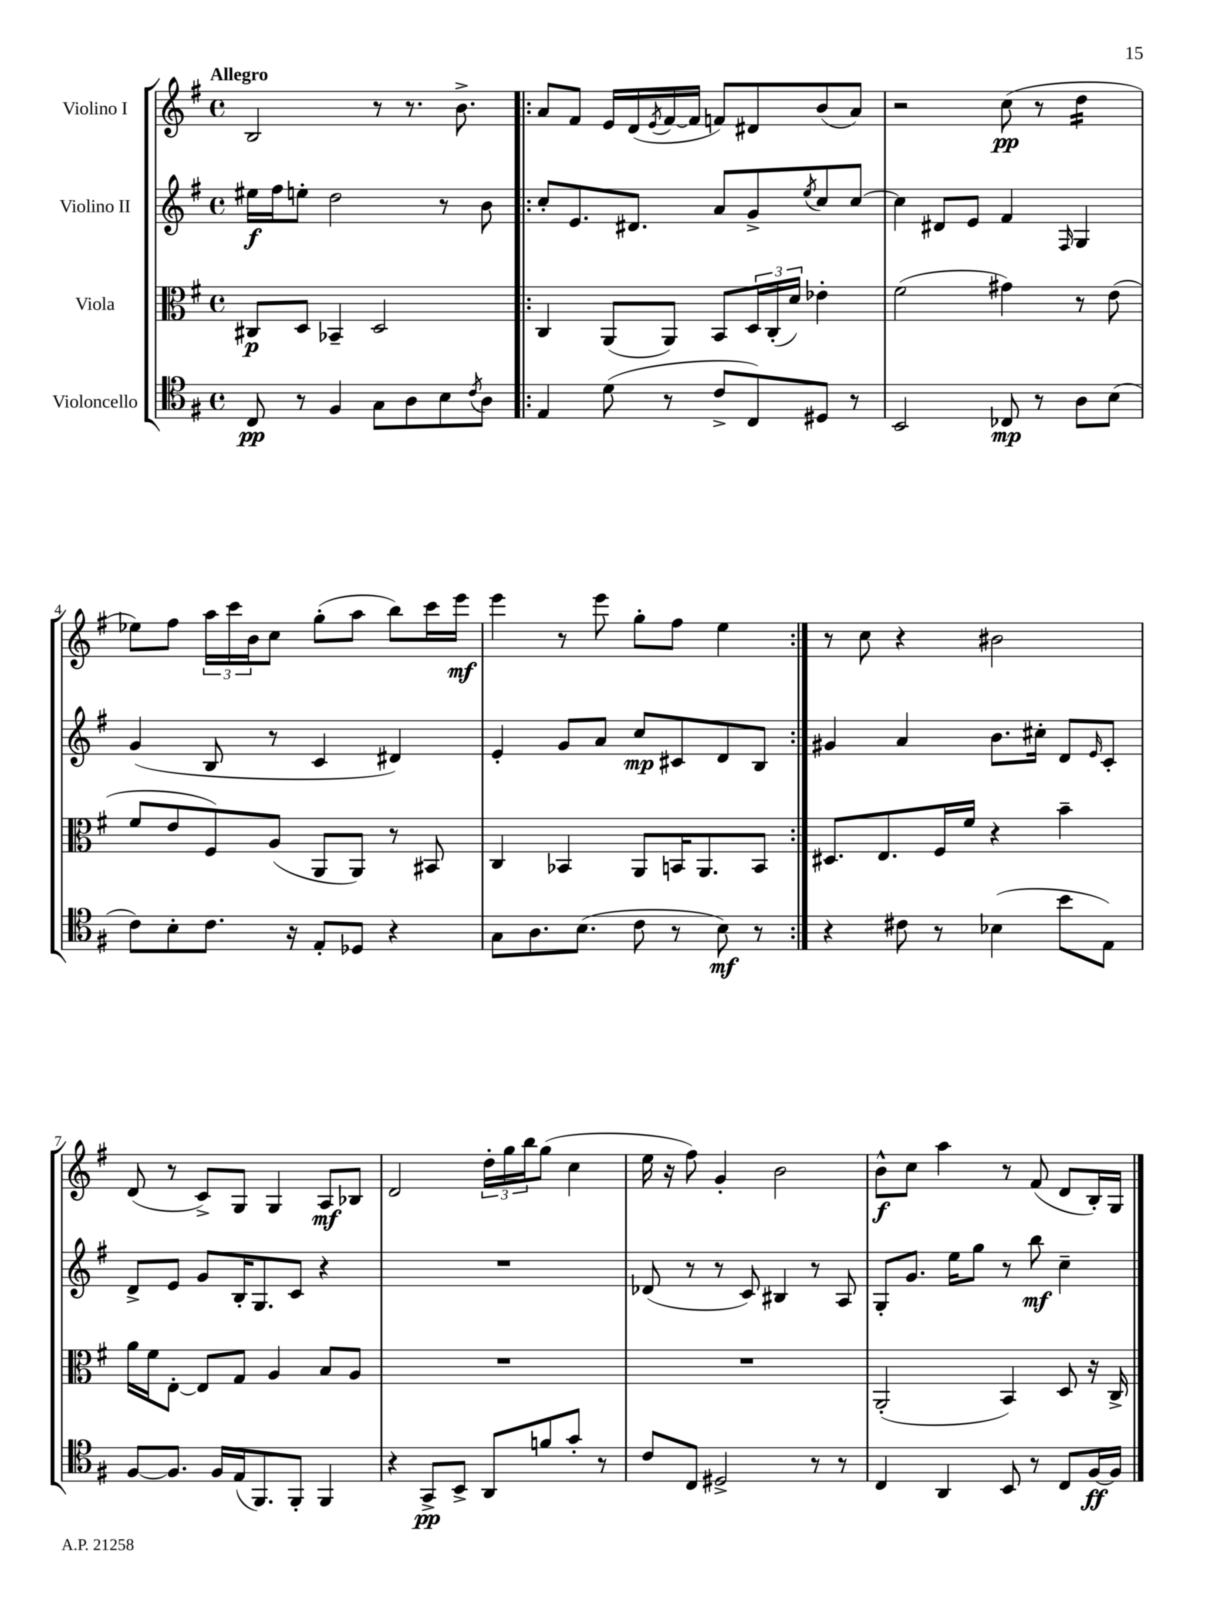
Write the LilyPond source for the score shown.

<<
\new StaffGroup <<
\new Staff = "s0" \with { instrumentName = "Violino I" } {
    \clef treble \key g \major \defaultTimeSignature \time 4/4 \tempo "Allegro"
    b2 r8 r8. b'8.-> |
    \repeat volta 2 { a'8 fis'8 e'16 d'16( \acciaccatura { e'8 } fis'16~ fis'16 f'8) dis'8 b'8( a'8) |
    r2 c''8\pp( r8 d''4:16 |
    ees''8) fis''8 \tuplet 3/2 { a''16 c'''16 b'16 } c''8 g''8-.( a''8 b''8) c'''16 e'''16\mf |
    e'''4 r8 e'''8 g''8-. fis''8 e''4 | }
    r8 c''8 r4 bis'2 |
    d'8( r8 c'8->) g8 g4 a8\mf bes8 |
    d'2 \tuplet 3/2 { d''16-. g''16 b''16 } g''8( c''4 |
    e''16 r16 fis''8) g'4-. b'2 |
    b'8-^\f c''8 a''4 r8 fis'8( d'8 b16-.) g16 \bar "|." |
}
\new Staff = "s1" \with { instrumentName = "Violino II" } {
    \clef treble \key g \major \defaultTimeSignature \time 4/4
    eis''16\f fis''16 e''8-. d''2 r8 b'8 |
    \repeat volta 2 { c''8-. e'8. dis'8. a'8 g'8-> \acciaccatura { e''8 } c''8 c''8~ |
    c''4 dis'8 e'8 fis'4 \grace { fis16 } g4 |
    g'4( b8 r8 c'4 dis'4) |
    e'4-. g'8 a'8 c''8\mp cis'8 d'8 b8 | }
    gis'4 a'4 b'8. cis''16-. d'8 \grace { e'16 } c'8-. |
    d'8-> e'8 g'8 b16-. g8. c'8 r4 |
    R1 |
    des'8( r8 r8 c'8) bis4 r8 a8 |
    g8-. g'8. e''16 g''8 r8 b''8\mf c''4-- \bar "|." |
}
\new Staff = "s2" \with { instrumentName = "Viola" } {
    \clef alto \key g \major \defaultTimeSignature \time 4/4
    cis8\p d8 bes,4-- d2 |
    \repeat volta 2 { c4 a,8( a,8) b,8 \tuplet 3/2 { d16 c16-.( d'16) } ees'4-. |
    fis'2( gis'4) r8 e'8( |
    fis'8 e'8 fis8) a8( a,8 a,8) r8 bis,8 |
    c4 bes,4 a,8 b,16 a,8. b,8 | }
    dis8. e8. fis16 fis'16 r4 b'4-- |
    a'16 fis'16 e8~-. e8 g8 a4 b8 a8 |
    R1 |
    R1 |
    a,2-.( b,4) d8 r16 c16-> \bar "|." |
}
\new Staff = "s3" \with { instrumentName = "Violoncello" } {
    \clef tenor \key g \major \defaultTimeSignature \time 4/4
    c8\pp r8 fis4 g8 a8 b8 \acciaccatura { c'8 } a8 |
    \repeat volta 2 { e4 d'8( r8 c'8-> c8) dis8 r8 |
    b,2 ces8\mp r8 a8 b8( |
    c'8) b8-. c'8. r16 e8-. des8 r4 |
    g8 a8. b8.( c'8 r8 b8\mf) r8 | }
    r4 cis'8 r8 bes4( b'8 e8) |
    fis8~ fis8. fis16 e16( fis,8.) fis,8-. fis,4 |
    r4 g,8->\pp b,8-> a,8 f'8 g'8-. r8 |
    c'8 c8 dis2-> r8 r8 |
    c4 a,4 b,8 r8 c8 fis16~\ff fis16 \bar "|." |
}
>>
>>
